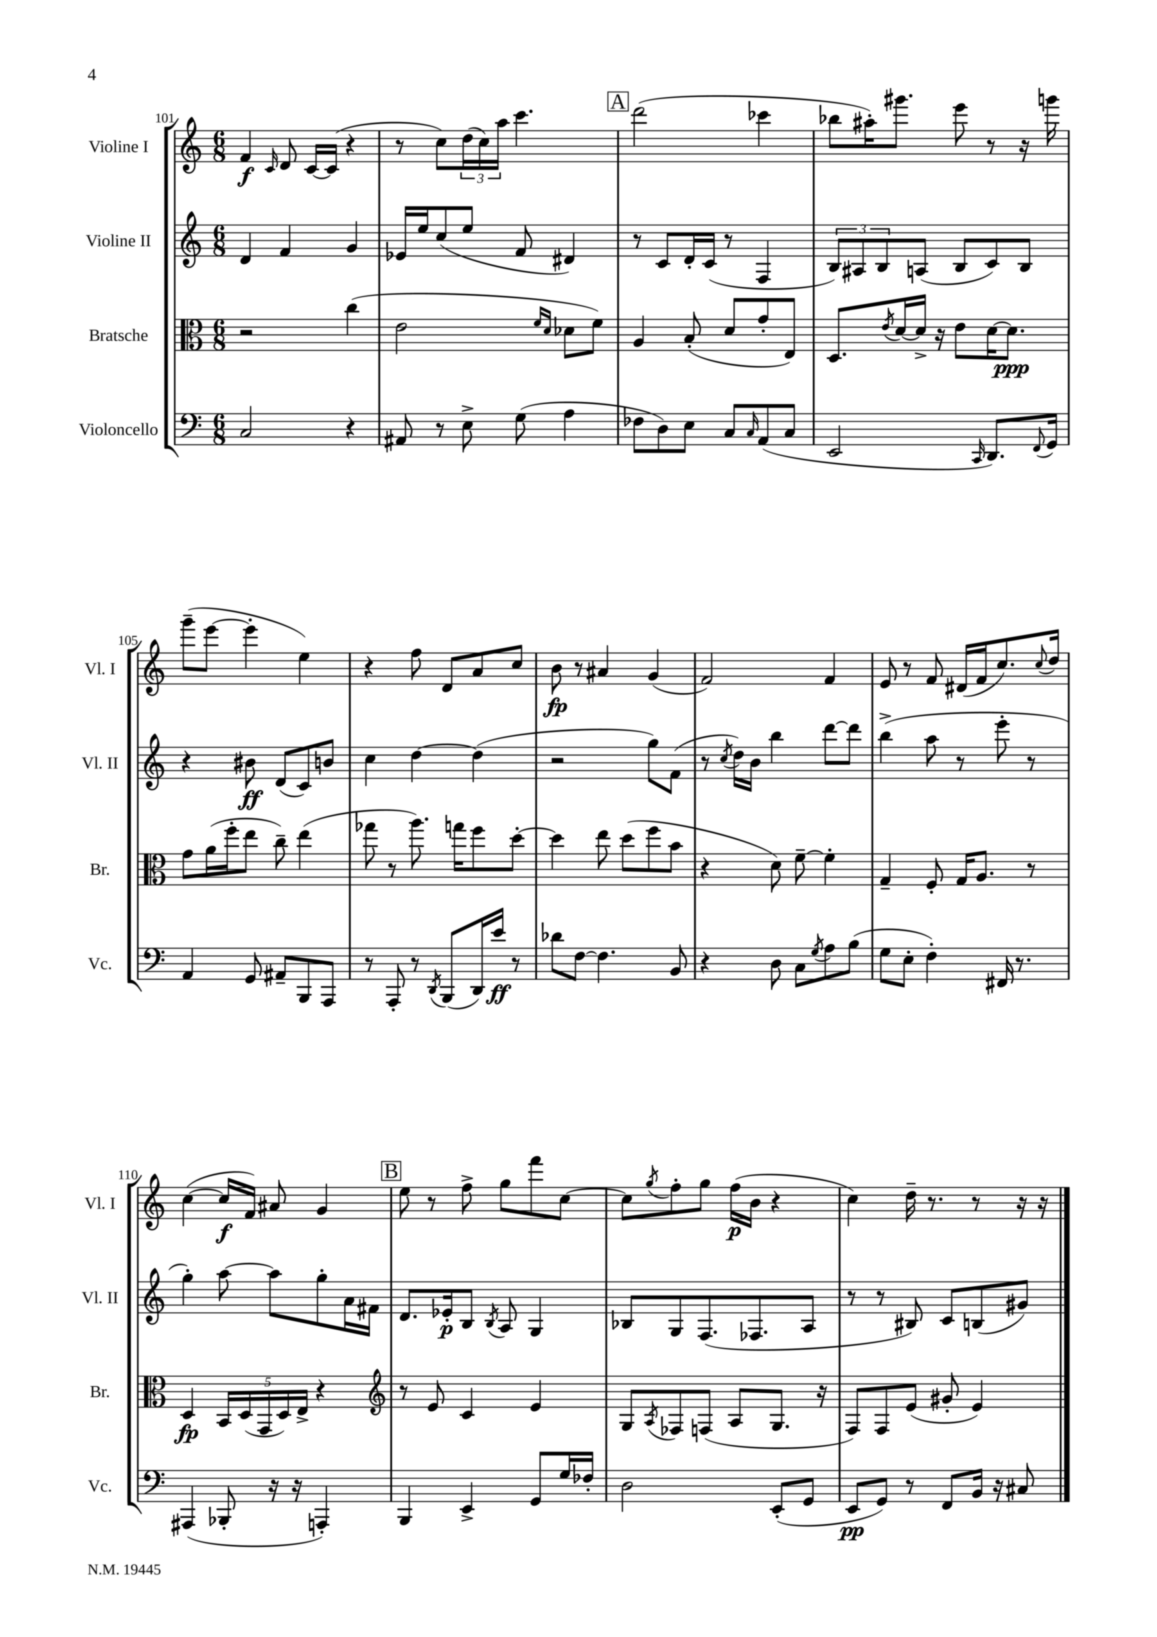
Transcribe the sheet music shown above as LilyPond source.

<<
\new StaffGroup <<
\new Staff = "s0" \with { instrumentName = "Violine I" shortInstrumentName = "Vl. I" } {
    \clef treble \key c \major \numericTimeSignature \time 6/8
    f'4\f \grace { c'16 } d'8 c'16~ c'16( r4 |
    r8 c''8) \tuplet 3/2 { d''16( c''16) a''16 } c'''4. |
    \mark \markup { \box "A" } d'''2( ces'''4 |
    bes''8 ais''16-.) gis'''8. e'''8 r8 r16 g'''16 |
    g'''8--( e'''8~ e'''4-. e''4) |
    r4 f''8 d'8 a'8 c''8 |
    b'8\fp r8 ais'4 g'4( |
    f'2) f'4 |
    e'8 r8 f'8 dis'16( f'16 c''8.) \appoggiatura { c''8 } d''16 |
    c''4~( c''16\f f'16) ais'8 g'4 |
    \mark \markup { \box "B" } e''8 r8 f''8-> g''8 f'''8 c''8~ |
    c''8 \acciaccatura { g''8 } f''8-. g''8 f''16\p( b'16 r4 |
    c''4) d''16-- r8. r8 r16 r16 \bar "|." |
}
\new Staff = "s1" \with { instrumentName = "Violine II" shortInstrumentName = "Vl. II" } {
    \clef treble \key c \major \numericTimeSignature \time 6/8
    d'4 f'4 g'4 |
    ees'16 e''16 c''8( e''8 f'8 dis'4) |
    \mark \markup { \box "A" } r8 c'8 d'16-. c'16( r8 f4 |
    \tuplet 3/2 { b8) ais8 b8 } a8( b8 c'8) b8 |
    r4 bis'8\ff d'8( c'8) b'8 |
    c''4 d''4~ d''4( |
    r2 g''8) f'8( |
    r8 \acciaccatura { c''8 } d''16) b'16 b''4 d'''8~ d'''8 |
    b''4->( a''8 r8 e'''8-. r8 |
    g''4-.) a''8~ a''8 g''8-. a'16 fis'16 |
    \mark \markup { \box "B" } d'8. ees'16-.\p b8 \acciaccatura { b8 } a8 g4 |
    bes8 g8 f8.( fes8. a8 |
    r8 r8 bis8) c'8 b8( gis'8) \bar "|." |
}
\new Staff = "s2" \with { instrumentName = "Bratsche" shortInstrumentName = "Br." } {
    \clef alto \key c \major \numericTimeSignature \time 6/8
    r2 c''4( |
    e'2 \grace { f'16 d'16 } des'8 f'8) |
    \mark \markup { \box "A" } a4 b8-.( d'8 g'8-. e8) |
    d8. \acciaccatura { e'8 } d'16~ d'16-> r16 e'8 d'16~ d'8.\ppp |
    g'8 a'16( f''16-. e''8 c''8--) e''4( |
    ges''8 r8 a''8.) g''16 f''8 d''8~-. |
    d''4 e''8 d''8( f''8 b'8 |
    r4 d'8) f'8~-- f'4-. |
    g4-- f8-. g16 a8. r8 |
    d4\fp \tuplet 5/4 { b,16 d16( g,16 d16) e16-> } r4 |
    \mark \markup { \box "B" } \clef treble r8 e'8 c'4 e'4 |
    g8 \acciaccatura { a8 } fes8 f8( a8 g8. r16 |
    f8) f8 e'8( gis'8-. e'4) \bar "|." |
}
\new Staff = "s3" \with { instrumentName = "Violoncello" shortInstrumentName = "Vc." } {
    \clef bass \key c \major \numericTimeSignature \time 6/8
    c2 r4 |
    ais,8 r8 e8-> g8( a4 |
    \mark \markup { \box "A" } fes8 d8) e8 c8 \grace { c16 } a,8( c8 |
    e,2 \grace { c,16 } d,8.) \appoggiatura { f,8 } g,16 |
    a,4 g,8 ais,8-- b,,8 a,,8 |
    r8 a,,8-. r8 \acciaccatura { d,8 } b,,8( d,16) e'16\ff r8 |
    des'8 f8~ f4. b,8 |
    r4 d8 c8 \acciaccatura { g8 } a8 b8( |
    g8 e8-. f4-.) fis,16 r8. |
    ais,,4( bes,,8-. r16 r16 a,,4-.) |
    \mark \markup { \box "B" } b,,4 e,4-> g,8 g16 fes16-. |
    d2 e,8-.( g,8 |
    e,8\pp g,8) r8 f,8 b,16 r16 cis8 \bar "|." |
}
>>
>>
\layout { \context { \Score currentBarNumber = #101 } }
